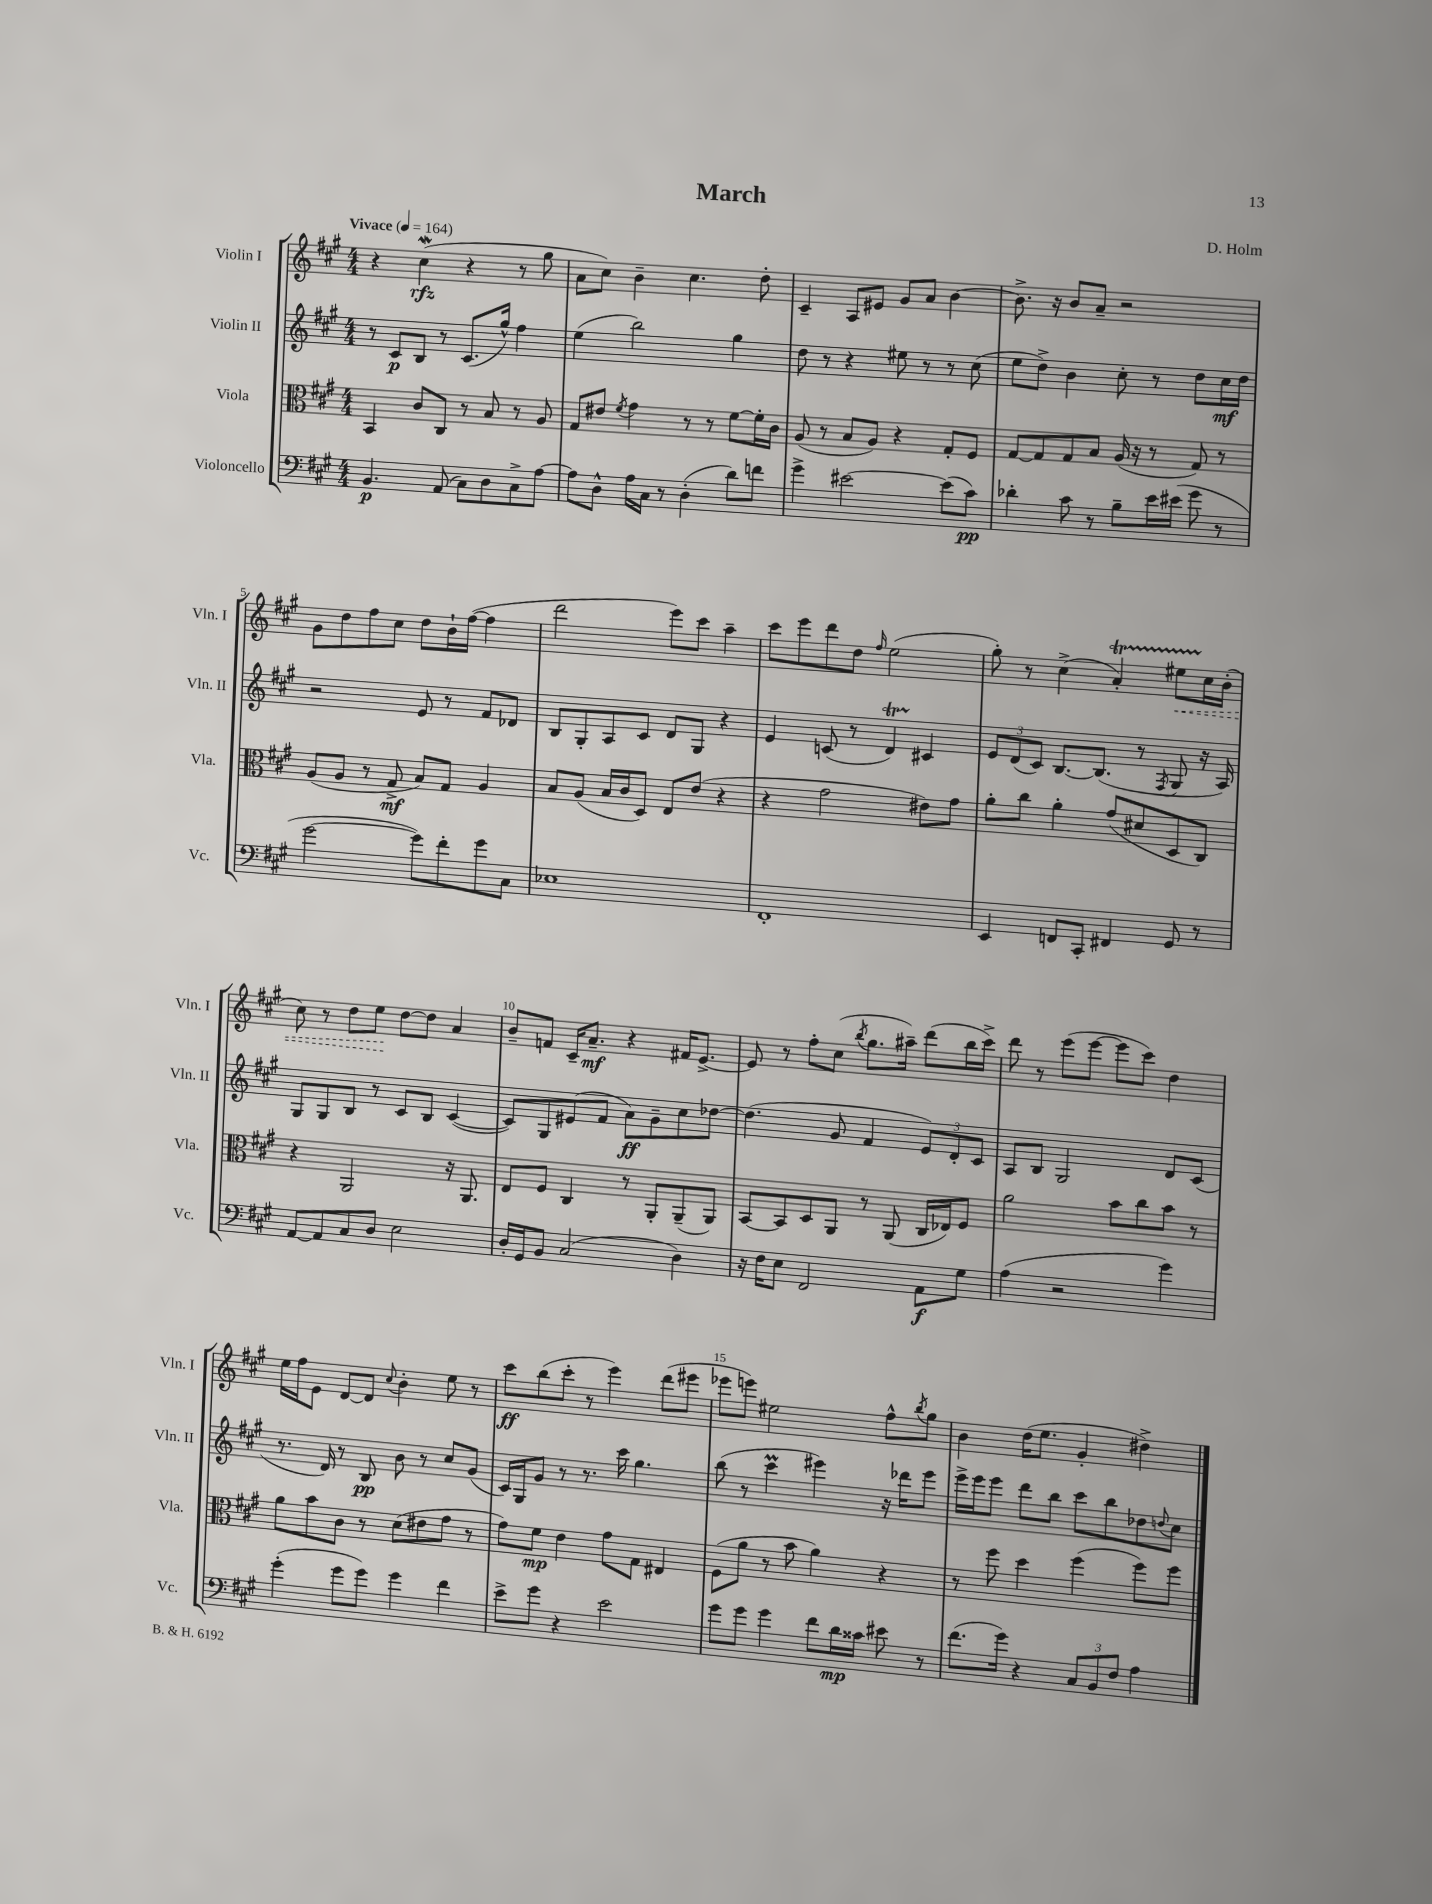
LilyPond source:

\header { title = "March" composer = "D. Holm" }
<<
\new StaffGroup <<
\new Staff = "s0" \with { instrumentName = "Violin I" shortInstrumentName = "Vln. I" } {
    \clef treble \key a \major \numericTimeSignature \time 4/4 \tempo "Vivace" 4 = 164
    r4 cis''4\mordent\rfz( r4 r8 gis''8 |
    a'8 cis''8) b'4-- cis''4. d''8-. |
    cis'4-- a8 eis'8 gis'8 a'8 b'4~ |
    b'8.-> r16 b'8 a'8-- r2 |
    gis'8 d''8 fis''8 cis''8 d''8 b'16-! fis''16~( fis''4 |
    d'''2 e'''8) cis'''8 a''4-- |
    cis'''8 e'''8 d'''8 d''8 \grace { fis''16 } e''2( |
    gis''8-.) r8 cis''4->( a'4-.\startTrillSpan) \once \override Hairpin.style = #'dashed-line eis''8\< cis''16\stopTrillSpan b'16-.( |
    cis''8) r8 d''8 e''8\! d''8~ d''8 a'4 |
    b'8-- f'8 cis'16-- a'8.--\mf r4 fis'16 e'8.~-> |
    e'8 r8 fis''8-. cis''8( \acciaccatura { b''8 } gis''8. ais''16--) d'''8( b''16 cis'''16->) |
    d'''8 r8 e'''8( e'''8~ e'''8 cis'''8) d''4 |
    e''16 fis''16 e'8 d'8~ d'8 \appoggiatura { cis''8 } b'4-. e''8 r8 |
    cis'''8\ff b''8( cis'''8-. r8 e'''4) d'''8( eis'''8 |
    ees'''8 e'''8) eis''2 fis''8-^ \acciaccatura { b''8 } gis''8 |
    b'4 d''16( e''8. gis'4-. dis''4->) \bar "|." |
}
\new Staff = "s1" \with { instrumentName = "Violin II" shortInstrumentName = "Vln. II" } {
    \clef treble \key a \major \numericTimeSignature \time 4/4
    r8 cis'8\p b8 r8 cis'8.( gis''16-^) fis''4 |
    e''4( b''2) gis''4 |
    d''8 r8 r4 eis''8 r8 r8 cis''8( |
    e''8 d''8->) b'4 cis''8-. r8 d''8 cis''16\mf d''16 |
    r2 e'8 r8 fis'8 des'8 |
    b8 gis8-. a8 cis'8 d'8 gis8 r4 |
    e'4 c'8( r8 d'4\startTrillSpan) cis'4\stopTrillSpan |
    \tuplet 3/2 { e'8 d'8( cis'8) } b8.~ b8.( r8 \acciaccatura { fis8 } gis8 r16 a16) |
    gis8 gis8 b8 r8 cis'8 b8 cis'4~( |
    cis'8) gis8 eis'8( fis'8 a'8\ff) gis'8-- cis''8 des''8~ |
    des''4.( gis'8 fis'4 \tuplet 3/2 { e'8) d'8-. cis'8 } |
    a8 b8 gis2 d'8 cis'8( |
    r8. d'16) r8 b8\pp b'8 r8 cis''8 gis'8( |
    cis'16) gis16 gis'8 r8 r8. cis'''16 gis''4. |
    b''8( r8 cis'''4\prall eis'''4) r16 des'''16 eis'''8 |
    e'''16-> e'''16 e'''8 d'''8 b''8 cis'''8 b''8 des''8 \appoggiatura { d''8 } cis''8 \bar "|." |
}
\new Staff = "s2" \with { instrumentName = "Viola" shortInstrumentName = "Vla." } {
    \clef alto \key a \major \numericTimeSignature \time 4/4
    b,4 cis'8 cis8 r8 b8 r8 a8 |
    gis8 eis'8 \acciaccatura { fis'8 } gis'4 r8 r8 fis'8~ fis'16-. cis'16 |
    a8( r8 b8 a8) r4 gis8-. fis8 |
    gis8~ gis8 gis8 b8 a16( r16 r8 gis8) r8 |
    a8( a8 r8 gis8->\mf b8) gis8 a4 |
    b8 a8( b16 cis'16 d8) e8 e'8( r4 |
    r4 gis'2 eis'8) gis'8 |
    a'8-. cis''8 a'4-. gis'8( dis'8 d8 cis8) |
    r4 a,2 r16 a,8. |
    e8 fis8 cis4 r8 a,8-. a,8--( a,8) |
    b,8~ b,8 d8 a,8 r8 a,8( cis16 ees16) fis8 |
    a'2 b'8 cis''8 b'8 r8 |
    a'8 b'8 cis'8 r8 d'8( eis'8 gis'8 r8 |
    gis'8) fis'8\mp e'4 gis'8 gis8 eis4 |
    fis8( a'8 r8 b'8 a'4) r4 |
    r8 fis''8 d''4 fis''4( fis''8) fis''8 \bar "|." |
}
\new Staff = "s3" \with { instrumentName = "Violoncello" shortInstrumentName = "Vc." } {
    \clef bass \key a \major \numericTimeSignature \time 4/4
    b,4.\p a,8( cis8) d8 cis8-> a8~ |
    a8 d8-^ a16 cis16 r8 d4-.( d'8) f'8 |
    gis'4-> eis'2~ eis'8( cis'8\pp) |
    des'4-. cis'8 r8 b8-- e'16 eis'16( gis'8 r8 |
    gis'2~ gis'8) fis'8-. gis'8 cis8 |
    ees1 |
    fis,1-. |
    e,4 f,8 cis,8-. fis,4 gis,8 r8 |
    a,8~ a,8 cis8 d8 e2 |
    d16-. gis,16 b,8 cis2( d4) |
    r16 fis16 e8 fis,2 a,8\f gis8 |
    a4( r2 gis'4) |
    gis'4-.( gis'8 gis'8) gis'4 fis'4 |
    e'8-> gis'8 r4 e'2 |
    gis'8 gis'8 gis'4 fis'8 d'16\mp cisis'16 eis'8 r8 |
    fis'8.( gis'16) r4 \tuplet 3/2 { cis8 b,8 fis8 } a4 \bar "|." |
}
>>
>>
\layout { \context { \Score \override BarNumber.break-visibility = ##(#f #t #t) barNumberVisibility = #(every-nth-bar-number-visible 5) } }
